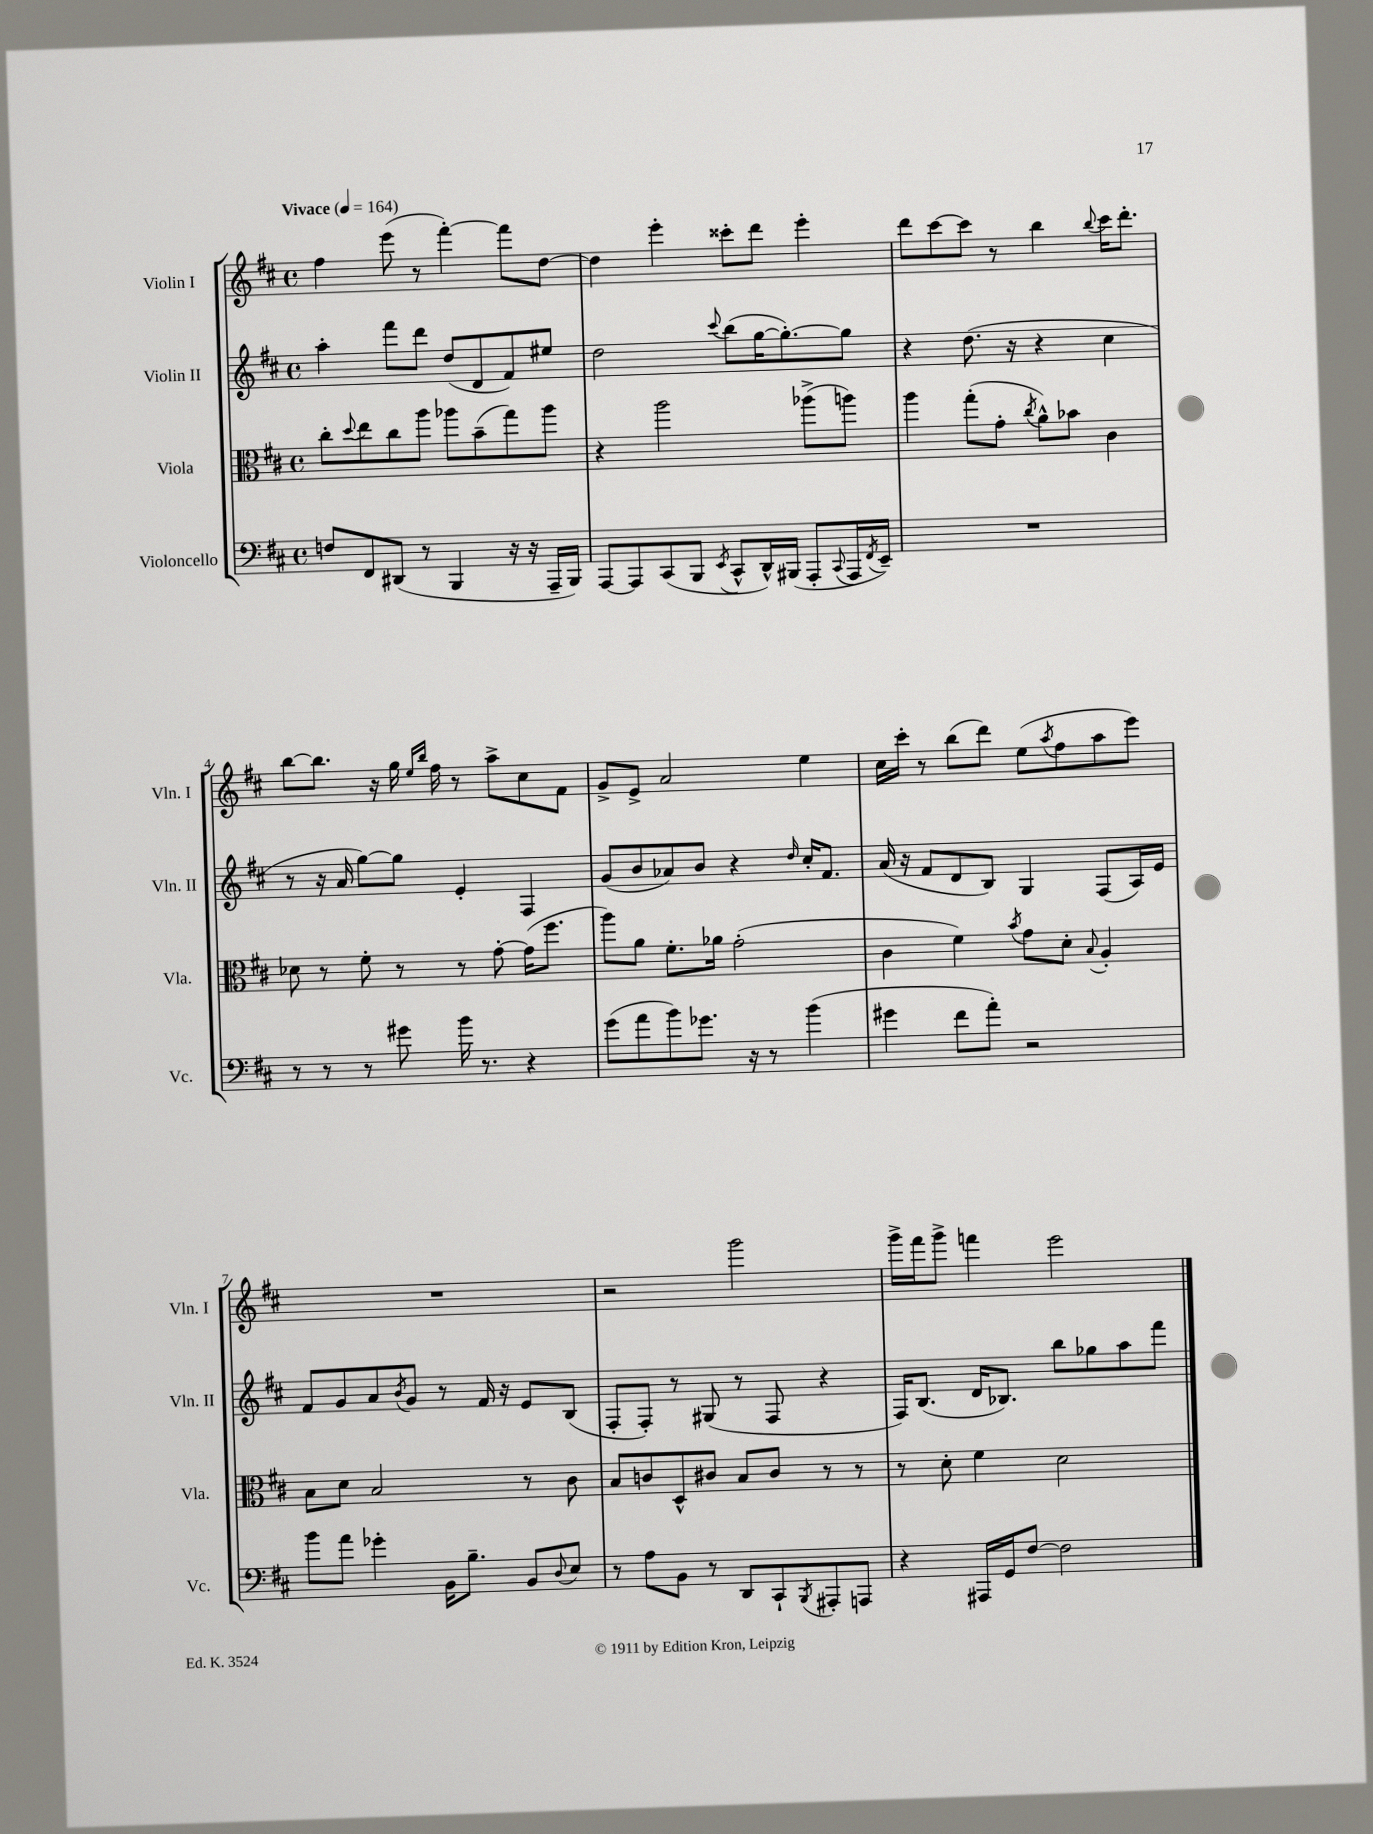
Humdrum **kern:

**kern	**kern	**kern	**kern
*part4	*part3	*part2	*part1
*staff4	*staff3	*staff2	*staff1
*I"Violoncello	*I"Viola	*I"Violin II	*I"Violin I
*I'Vc.	*I'Vla.	*I'Vln. II	*I'Vln. I
*clefF4	*clefC3	*clefG2	*clefG2
*k[f#c#]	*k[f#c#]	*k[f#c#]	*k[f#c#]
*M4/4	*M4/4	*M4/4	*M4/4
*met(c)	*met(c)	*met(c)	*met(c)
*MM164	*MM164	*MM164	*MM164
=1	=1	=1	=1
!	!	!	!LO:TX:a:B:t=Vivace
8Fn/L	8cc#'\L	4aa'\	4ff#\
.	8qqdd/	.	.
8FF#/	8ee\	.	.
(8DD#X/J	8cc#\	8fff#\L	(8eee\
8r	8aa\J	8ddd\J	8r
4BBB/	8aa-X\L	(8dd/L	[4fff#'\)
.	(8b~\	8d/	.
16r	8gg\)	8f#/)	8fff#\L]
16r	.	.	.
16AAA~/LL	8aa-\J	8ee#X/J	[8dd\J
16BBB/JJ)	.	.	.
=2	=2	=2	=2
[8AAA/L	4r	2dd\	4dd\]
8AAA/]	.	.	.
(8CC#/	2aa\	.	4eee'\
8BBB/J	.	.	.
8qEE/	.	8qqccc#/	.
8CC#^^/L	.	(8bb\L	8ccc##X'\L
16DD^^/L)	.	[16gg\K	8ddd\J
(16BBB#X/JJ	.	8.gg'\_)	.
8AAA'/L	(8aa-X^\L	.	4eee'\
8qqCC#/	.	.	.
16AAA/L	8aan\J)	8gg\J]	.
8qFF#/	.	.	.
16EE~/JJ)	.	.	.
=3	=3	=3	=3
1r	4aa\	4r	8ddd\L
.	.	.	[8ccc#\
.	(8gg'\L	(8.dd\	8ccc#\J]
.	8g'\J	.	8r
.	.	16r	.
.	8qcc#/	.	.
.	8a^^\L)	4r	4bb\
.	8b-X\J	.	.
.	.	.	8qqbb/
.	4c#\	4cc#\	16ccc#\KL
.	.	.	8.ddd'\J
!!LO:LB:g=z
=4	=4	=4	=4
8r	8d-X\	8r	[8bb\L
8r	8r	16r	8.bb\J]
.	.	16a/	.
8r	8f#'\	[8gg\L)	.
.	.	.	16r
8g#X\	8r	8gg\J]	16gg\
.	.	.	16qqee/LL
.	.	.	16qqbb/JJ
.	.	.	16ff#\
16b\	8r	4e'/	8r
8.r	.	.	.
.	[8g'\	.	8aa^\L
4r	(16g\KL]	4F#/	8cc#\
.	8.ff#\J	.	.
.	.	.	8f#\J
=5	=5	=5	=5
(8g\L	8aa\L)	(8g/L	8g^/L
8a\	8a\J	8b/	8e^/J
8b\)	8.f#'\L	8a-X/)	2a/
8.g-X\J	.	8b/J	.
.	16a-X\Jk	.	.
.	(2g'\	4r	.
16r	.	.	.
8r	.	.	.
.	.	16qqdd/	.
(4b\	.	16cc#'/KL	4ee\
.	.	8.f#/J	.
=6	=6	=6	=6
4g#X\	4c#\	(16a/	16cc#\LL
.	.	16r	16ccc#'\JJ
.	.	8f#/L	8r
8f#\L	4f#\)	8d/	(8bb\L
8a'\J)	.	8B/J)	8ddd\J)
.	8qb/	.	.
2r	8g\L	4G/	(8ee\L
.	.	.	8qaa/
.	8d'\J	.	8ff#\
.	8qqB/	.	.
.	4A'/	(8F#/L	8aa\
.	.	16A/L)	8eee\J)
.	.	16e/JJ	.
!!LO:LB:g=z
=7	=7	=7	=7
8b\L	8B\L	8f#/L	1r
8a\J	8d\J	8g/	.
4g-X'\	2B/	8a/	.
.	.	8qb/	.
.	.	8g/J	.
16BB\KL	.	8r	.
8.B~\J	.	.	.
.	.	16f#/	.
.	.	16r	.
8BB/L	8r	8e/L	.
8qqD/	.	.	.
8E/J	8c#\	(8B/J	.
=8	=8	=8	=8
8r	8B/L	8F#'/L	2r
8A\L	8cn/	8F#'/J)	.
8BB\J	8D^^/	8r	.
8r	8c#X/J	(8G#X/	.
8DD/L	8B/L	8r	2ggg\
8CC#`/	8c#/J	8F#/	.
8qBBB/	.	.	.
8AAA#X'/	8r	4r	.
8AAAn/J	8r	.	.
=9	=9	=9	=9
4r	8r	16F#/KL)	16ggg^\LL
.	.	(8.B/J	16fff#\J
.	8d'\	.	8ggg^\J
16AAA#X/LL	4f#\	16d/KL	4fffn\
16GG/J	.	8.B-X/J)	.
[8F#/J	.	.	.
2F#\]	2d\	8bb\L	2eee\
.	.	8gg-X\	.
.	.	8aa\	.
.	.	8fff#\J	.
==	==	==	==
*-	*-	*-	*-
